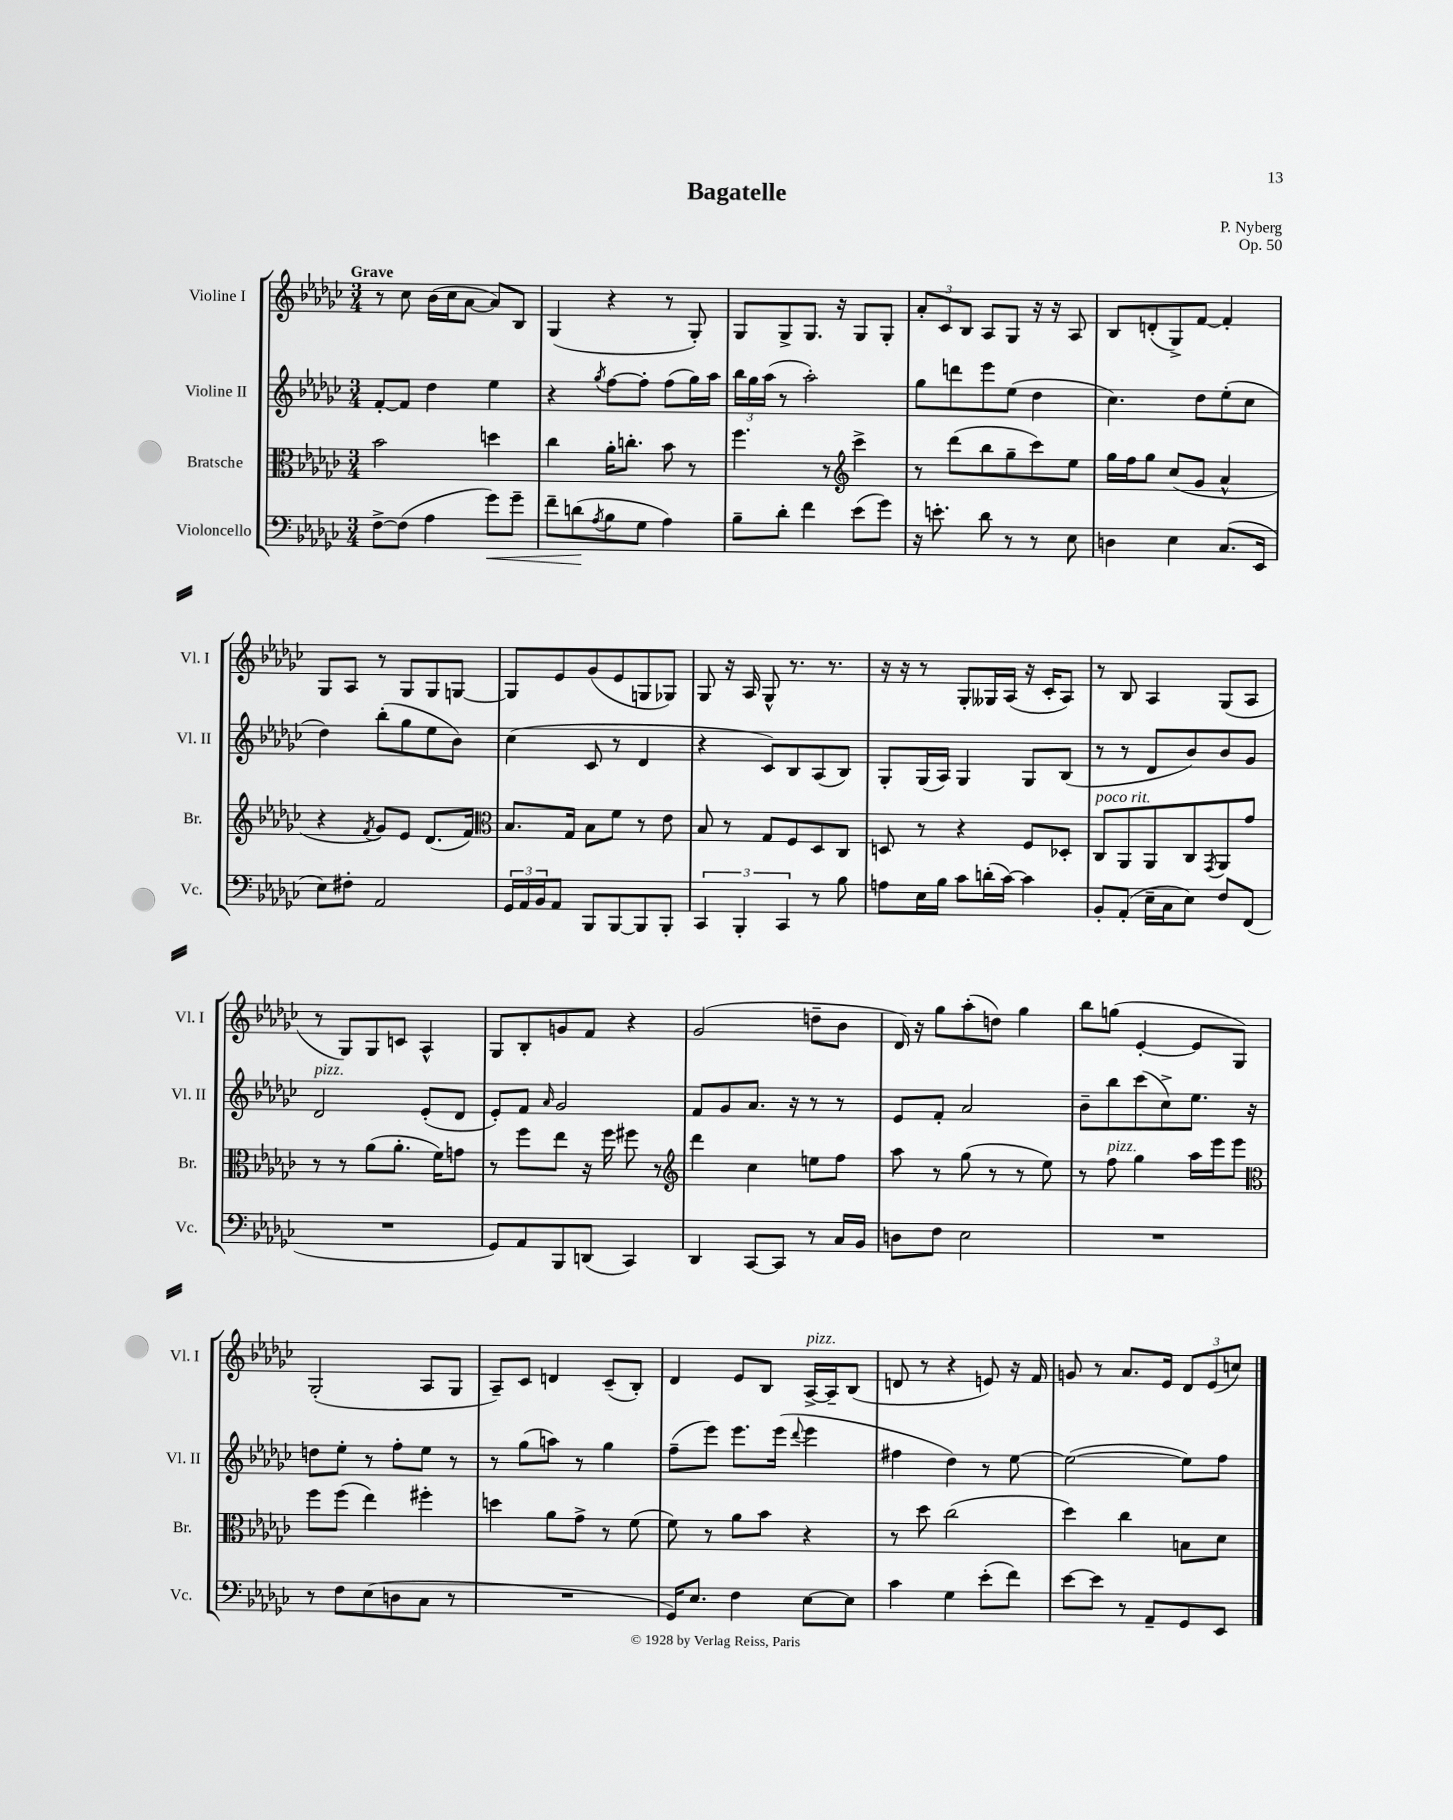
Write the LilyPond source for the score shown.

\header { title = "Bagatelle" composer = "P. Nyberg" opus = "Op. 50" }
<<
\new StaffGroup <<
\new Staff = "s0" \with { instrumentName = "Violine I" shortInstrumentName = "Vl. I" } {
    \clef treble \key ges \major \numericTimeSignature \time 3/4 \tempo "Grave"
    r8 ces''8 bes'16( ces''16 aes'8~ aes'8) bes8 |
    ges4( r4 r8 ges8-.) |
    ges8 ges8-> ges8. r16 ges8 ges8-. |
    \tuplet 3/2 { aes'8-. ces'8 bes8 } aes8 ges8 r16 r16 aes8 |
    bes8 d'8-.( ges8->) f'8~ f'4-. |
    ges8 aes8 r8 ges8 ges8 g8~ |
    g8 ees'8 ges'8( ees'8 g8 ges8) |
    ges8 r16 aes16 ges8-^ r8. r8. |
    r16 r16 r8 ges8-. geses16 aes16( r16 ces'16-. aes8) |
    r8 bes8 aes4 ges8( aes8 |
    r8 ges8) ges8 c'8 aes4-^ |
    ges8 bes8-. g'8 f'8 r4 |
    ges'2( d''8-- bes'8 |
    des'16) r16 ges''8 aes''8-.( d''8) ges''4 |
    bes''8 g''8( ees'4~-. ees'8 ges8) |
    ges2-.( aes8 ges8 |
    aes8--) ces'8 d'4 ces'8--( bes8-.) |
    des'4 ees'8 bes8 aes16~->^\markup { \italic "pizz." } aes16-- bes8( |
    d'8 r8 r4 e'8) r16 f'16 |
    g'8 r8 aes'8. ees'16 \tuplet 3/2 { des'8 ees'8( c''8) } \bar "|." |
}
\new Staff = "s1" \with { instrumentName = "Violine II" shortInstrumentName = "Vl. II" } {
    \clef treble \key ges \major \numericTimeSignature \time 3/4
    f'8~-. f'8 des''4 ees''4 |
    r4 \acciaccatura { ges''8 } f''8~ f''8-. f''8( ges''16) aes''16 |
    \tuplet 3/2 { bes''16 ges''16 aes''16( } r8 aes''2-.) |
    ges''8 d'''8 ees'''8 ees''8( des''4 |
    ces''4.) des''8 ees''8-.( ces''8 |
    des''4) bes''8-.( ges''8 ees''8 bes'8) |
    ces''4( ces'8 r8 des'4 |
    r4 ces'8) bes8 aes8( bes8) |
    ges8-. ges16( aes16) ges4 ges8 bes8( |
    r8 r8 des'8 bes'8) bes'8 ges'8 |
    des'2^\markup { \italic "pizz." } ees'8-.( des'8 |
    ees'8-.) f'8 \grace { aes'16 } ges'2 |
    f'8 ges'8 aes'8. r16 r8 r8 |
    ees'8 f'8-. aes'2 |
    bes'8-- bes''8 ces'''8( ces''8->) ees''8. r16 |
    d''8 ees''8-. r8 f''8-. ees''8 r8 |
    r8 ges''8( a''8) r8 ges''4 |
    f''8--( ees'''8) ees'''8. ees'''16( \appoggiatura { des'''8 } ees'''4 |
    fis''4 des''4) r8 ees''8~ |
    ees''2~( ees''8) f''8 \bar "|." |
}
\new Staff = "s2" \with { instrumentName = "Bratsche" shortInstrumentName = "Br." } {
    \clef alto \key ges \major \numericTimeSignature \time 3/4
    bes'2 d''4 |
    ces''4 aes'16-. c''8.-. bes'8 r8 |
    f''4. r8 \clef treble ces'''4-> |
    r8 des'''8( bes''8 ges''8-- ces'''8) ees''8 |
    ges''16 f''16 ges''8 ces''8( ges'8 aes'4-^ |
    r4 \acciaccatura { f'8 } ges'8) ees'8 des'8.( f'16) |
    \clef alto bes8. ges16 bes8 f'8 r8 ees'8 |
    bes8 r8 ges8 f8 des8 ces8 |
    d8 r8 r4 f8 des8-. |
    ces8^\markup { \italic "poco rit." } aes,8 aes,8 ces8 \acciaccatura { ges,8 } aes,8 ges'8 |
    r8 r8 aes'8( aes'8.-. f'16) g'8 |
    r8 f''8 ees''8 r16 f''16 fis''8 r8 |
    \clef treble des'''4 ces''4 e''8 f''8 |
    aes''8 r8 ges''8( r8 r8 ees''8) |
    r8 f''8^\markup { \italic "pizz." } ges''4 aes''16 ees'''16 ees'''8 |
    \clef alto f''8 f''8( ees''4) fis''4-. |
    d''4 aes'8 ges'8-> r8 f'8( |
    f'8) r8 aes'8 bes'8 r4 |
    r8 des''8 ces''2( |
    des''4) ces''4 b8 des'8 \bar "|." |
}
\new Staff = "s3" \with { instrumentName = "Violoncello" shortInstrumentName = "Vc." } {
    \clef bass \key ges \major \numericTimeSignature \time 3/4
    f8~-> f8( aes4 ges'8\<) ges'8-- |
    f'8-- d'8\!( \acciaccatura { aes8 } bes8 ges8 aes4) |
    bes8-- des'8-. f'4 ees'8( ges'8) |
    r16 e'8.-. des'8 r8 r8 ees8 |
    d4 ees4 ces8.( ees,16 |
    ees8) fis8-. aes,2 |
    \tuplet 3/2 { ges,16 aes,16 bes,16 } aes,8 bes,,8 bes,,8~ bes,,8 bes,,8-. |
    \tuplet 3/2 { ces,4 bes,,4-. ces,4 } r8 bes8 |
    a8 ees16 bes16 ces'8 d'16-.( ces'16~) ces'4 |
    bes,8-. aes,8-.( ees16-- ces16 ees8) f8 f,8( |
    R2. |
    ges,8) aes,8 bes,,8 d,8( ces,4) |
    des,4 ces,8~ ces,8 r8 ces16 bes,16 |
    d8 f8 ees2 |
    R2. |
    r8 f8 ees8( d8 ces8 r8 |
    R2. |
    ges,16) ees8. f4 ees8~ ees8 |
    ces'4 ges4 ees'8-.( f'8) |
    ees'8~ ees'8 r8 aes,8-- ges,8 ees,8 \bar "|." |
}
>>
>>
\layout { \context { \Score \remove "Bar_number_engraver" } }
